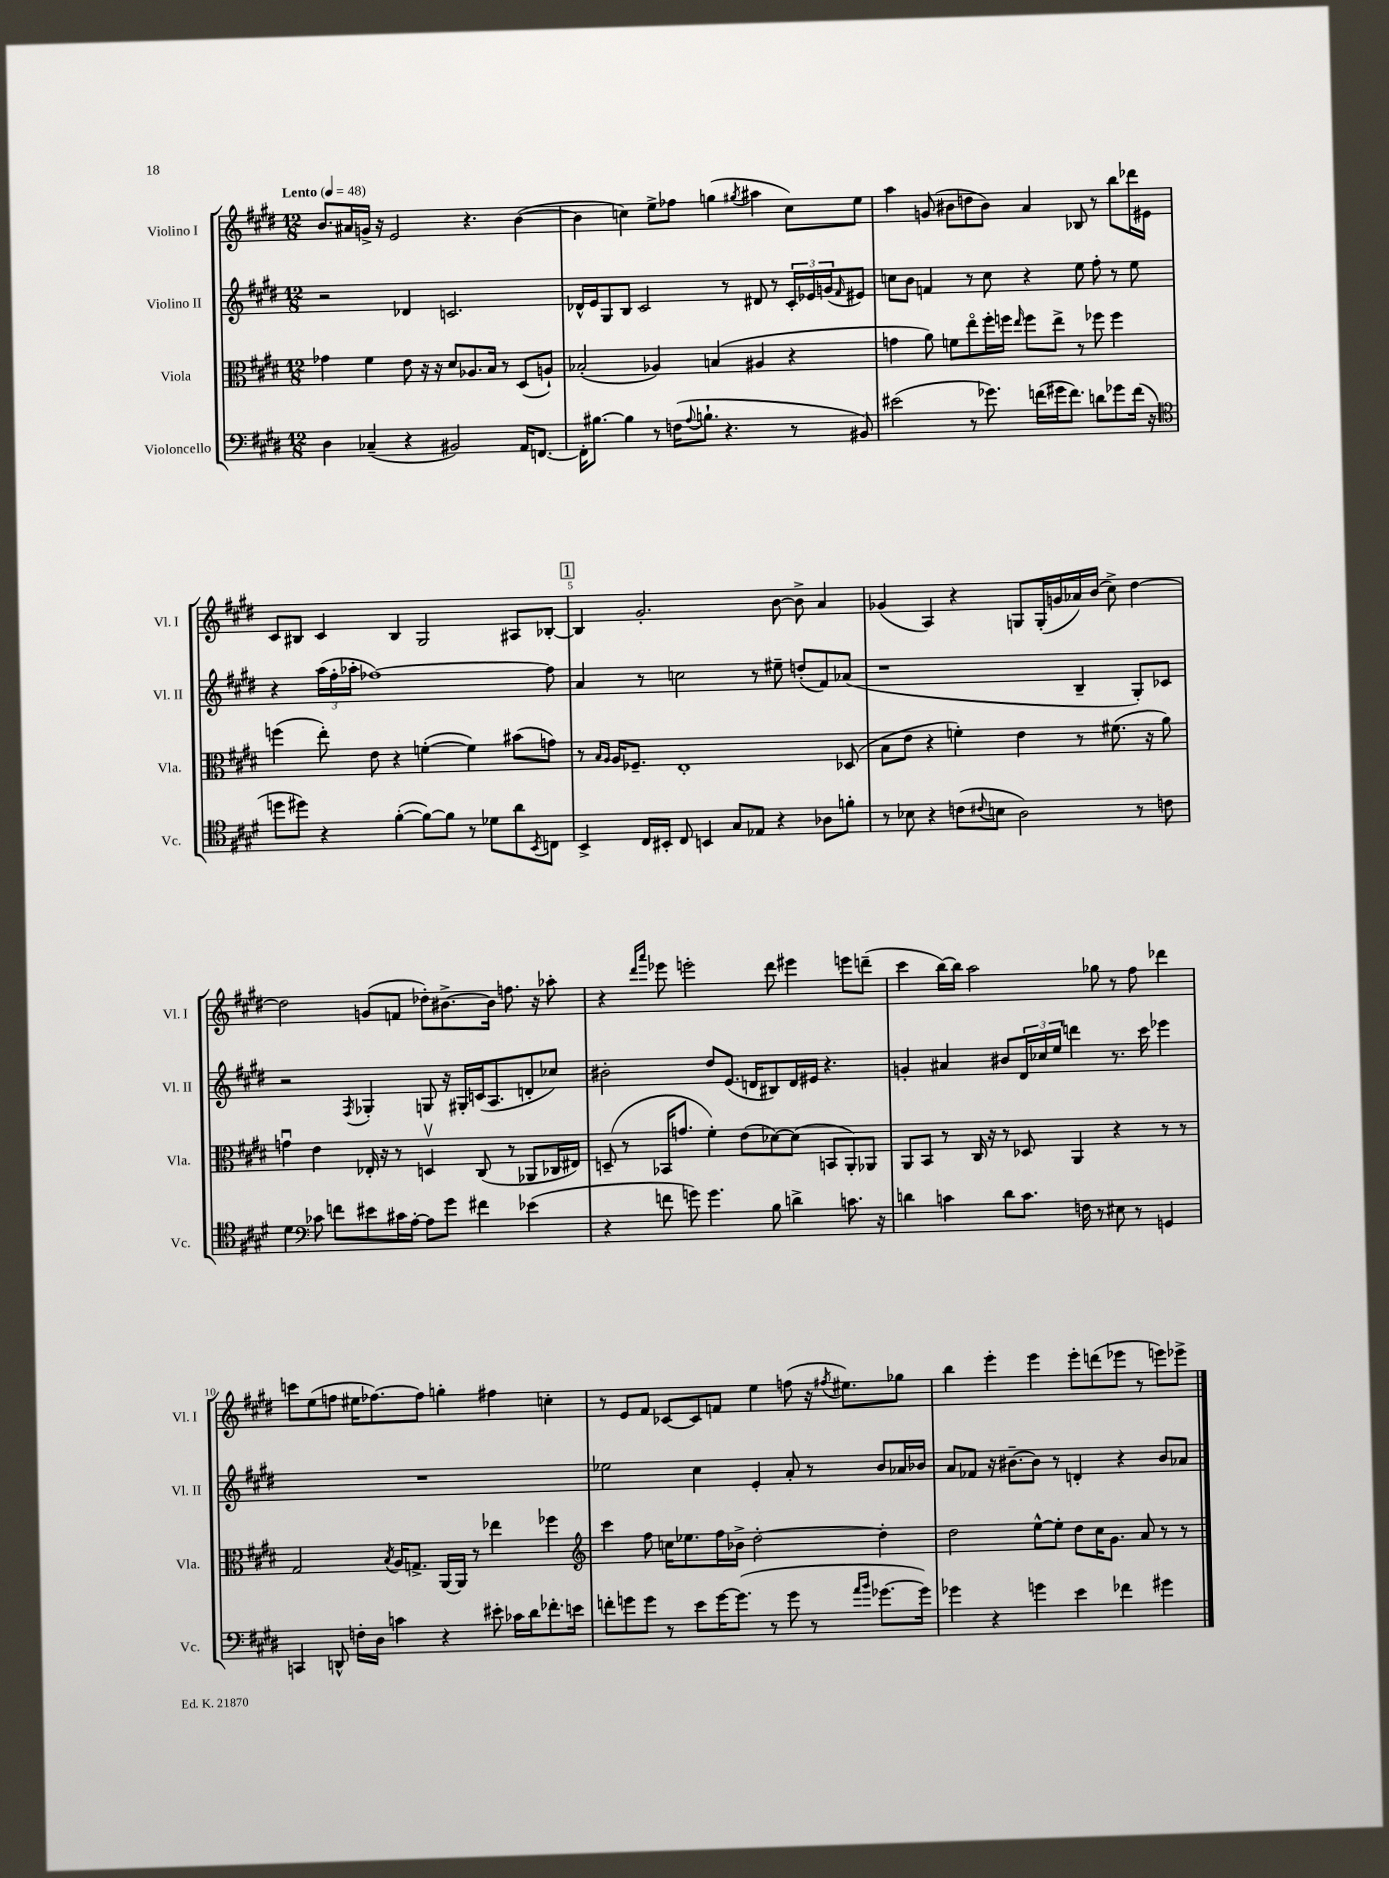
<<
\new StaffGroup <<
\new Staff = "s0" \with { instrumentName = "Violino I" shortInstrumentName = "Vl. I" } {
    \clef treble \key e \major \numericTimeSignature \time 12/8 \tempo "Lento" 4 = 48
    b'8. ais'16 g'16-> r16 e'2 r4. b'4~( |
    b'4 c''4) e''8-> fes''8 g''4( \acciaccatura { gis''8 } ais''4 c''8) e''8 |
    a''4 g'8( bis'8 d''8 bis'8) a'4 bes8 r8 b''8 des'''16 eis'16 |
    cis'8 bis8 cis'4 bis4 gis2 ais8 bes8~-. |
    \mark \markup { \box "1" } bes4 gis'2.-. b'8~ b'8-> a'4 |
    ges'4( a4) r4 g8 g16-.( g'16 aes'16) b'16( cis''8->) dis''4~ |
    dis''2 g'8( f'8 des''8-.) bis'8.~-> bis'16 f''8. r16 aes''8-. |
    r4 \grace { dis'''16 a'''16 } ees'''8 e'''2-. dis'''8 eis'''4 e'''8 d'''8--( |
    cis'''4 b''16~) b''16 a''2 ges''8 r8 fis''8 des'''4 |
    c'''8 e''8( f''8 eis''16 fes''8.~) fes''8 g''4-. fis''4 c''4-. |
    r8 e'8 fis'8 ces'8~ ces'8 f'8 e''4 f''8( r16 \acciaccatura { fis''8 } eis''8.) ges''8 |
    b''4 e'''4-. e'''4 e'''8-. d'''8( ees'''8 r8 e'''8) ees'''8-> \bar "|." |
}
\new Staff = "s1" \with { instrumentName = "Violino II" shortInstrumentName = "Vl. II" } {
    \clef treble \key e \major \numericTimeSignature \time 12/8
    r2 des'4 c'2. |
    des'16-^ e'16 gis8 b8 cis'2 r8 dis'8 r8 \tuplet 3/2 { cis'16-. ees'16 g'16( } \grace { fis'16 } eis'8) |
    c''8 b'8 f'4 r8 c''8 r4 e''8 fis''8-. r8 e''8 |
    r4 \tuplet 3/2 { a''16( fis''16-. aes''16-. } fes''1~) fes''8 |
    \mark \markup { \box "1" } a'4 r8 c''2 r8 eis''8-- d''8-.( fis'8) aes'8( |
    r1 b4-- gis8-.) ces'8 |
    r2 \acciaccatura { fis8 } ges4-. g8 r16 gis16-. c'16( a8. d'8-. ces''8) |
    bis'2-. dis''8 e'8.( d'16 bis8) d'16 eis'16 r4. |
    g'4-. ais'4 bis'8 \tuplet 3/2 { dis'16 ces''16 e''16 } d'''4 r8. cis'''16 ees'''4 |
    R1. |
    ees''2 cis''4 e'4-. a'8-. r8 b'8 aes'16 bes'16 |
    a'8 fes'8 r16 bis'8.~-- bis'8 r8 d'4-. r4 bis'8 aes'8 \bar "|." |
}
\new Staff = "s2" \with { instrumentName = "Viola" shortInstrumentName = "Vla." } {
    \clef alto \key e \major \numericTimeSignature \time 12/8
    ges'4 fis'4 e'8 r16 r16 dis'8 aes8. b16 r8 dis8( a8-!) |
    bes2-.( aes4) b4( ais4 r4 |
    g'4 a'8) f'8 e''8\flageolet fis''16-. f''16 \grace { e''16 } f''8 e''8-> r8 fes''8 fes''4 |
    f''4( e''8-.) e'8 r4 f'4~-.( f'4) bis'8( g'8) |
    \mark \markup { \box "1" } r8 \grace { b16 a16 } a16 fes8.-- e1-. des8( |
    b8 e'8 r4 f'4-.) e'4 r8 fis'8.( r16 a'8) |
    g'4\downbow e'4 ees16-. r16 r8 d4\upbow cis8( r8 aes,8 ces16 eis16) |
    d8--( r8 bes,16 g'8. fis'4-.) e'8( des'8~) des'8( b,8 a,8-.) aes,8 |
    a,8 b,8 r8 cis16 r16 r8 des8 a,4 r4 r8 r8 |
    gis2 \acciaccatura { b8 } a16 g8.-> a,16~ a,16 r8 ees''4 fes''4 |
    \clef treble cis'''4 fis''8 c''16 ees''8. fis''16 bes'16-> dis''2~-. dis''4-. |
    dis''2 e''8~-^ e''8-. dis''8 cis''16 gis'8. a'8 r8 r8 \bar "|." |
}
\new Staff = "s3" \with { instrumentName = "Violoncello" shortInstrumentName = "Vc." } {
    \clef bass \key e \major \numericTimeSignature \time 12/8
    dis4 ces4--( r4 bis,2) a,16 f,8.~ |
    f,16-. bis8.~ bis4 r8 f16( \appoggiatura { a8 } b8.-! r4. r8 bis,8) |
    eis'2( r8 ges'8.) f'16( gis'16 f'8.) d'8 ges'8 f'16( r16 |
    \clef tenor d''8 dis''8) r4 fis'4~-.( fis'8~) fis'8 r8 des'8 a'8 \acciaccatura { b,8 } c8 |
    \mark \markup { \box "1" } b,4-> cis16 bis,16-. cis8 b,4 gis8 ees8 r4 aes8 f'8-. |
    r8 bes8 r4 c'8( \appoggiatura { cis'8 } b8 a2) r8 c'8 |
    dis'4 \clef bass ces'8 f'8 eis'8 cis'16 a16~-. a8 gis'8 fis'4 ees'4( |
    r4 f'8 g'8) g'4. b8 d'4-> c'8. r16 |
    d'4 c'4 d'8 c'8. f16 r8 eis8 r8 g,4 |
    c,4 d,8-^ f16-. dis16 c'4 r4 eis'8-. ces'16 dis'16 fes'8.-. e'16 |
    f'8-. g'8 g'8 r8 e'8 g'16~ g'8.( r8 g'8 r8 \grace { a'16 b'16 } ges'8.~ ges'16) |
    ges'4 r4 g'4 e'4 fes'4 gis'4 \bar "|." |
}
>>
>>
\layout { \context { \Score \override BarNumber.break-visibility = ##(#f #t #t) barNumberVisibility = #(every-nth-bar-number-visible 5) } }
